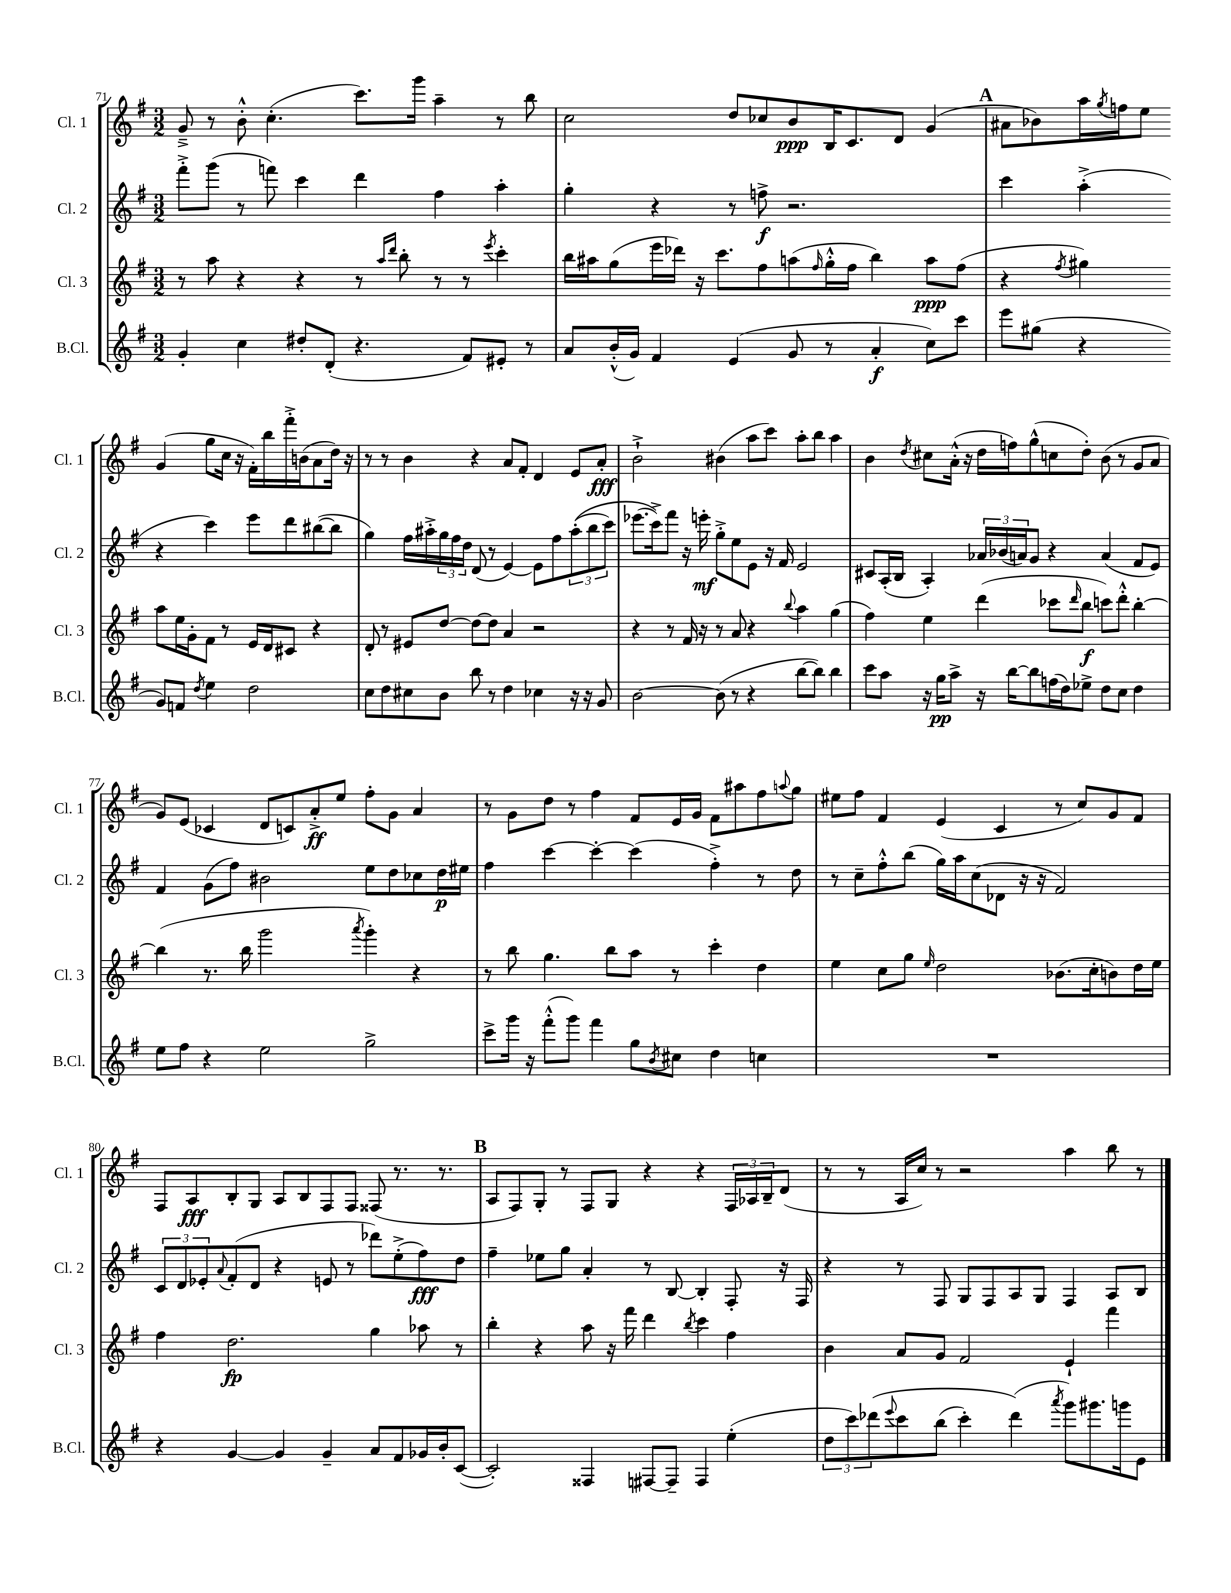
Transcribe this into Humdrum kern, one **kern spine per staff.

**kern	**kern	**kern	**kern
*staff4	*staff3	*staff2	*staff1
*clefG2	*clefG2	*clefG2	*clefG2
*k[f#]	*k[f#]	*k[f#]	*k[f#]
*M3/2	*M3/2	*M3/2	*M3/2
4g'	8r	8fff#'^	8g~^
.	8aa	(8ggg	8r
4cc	4r	8r	8b'^^
.	.	8fff)	(4.cc'
8dd#'	4r	4ccc	.
(8d'	.	.	.
4.r	8r	4ddd	8.ccc)
.	16qqaa	.	.
.	16qqddd	.	.
.	8bb'	.	.
.	.	.	16ggg
.	8r	4ff#	4aa~
8f#)	8r	.	.
.	8qeee	.	.
8e#'	4ccc'	4aa'	8r
8r	.	.	8bb
=	=	=	=
8a	16bb	4gg'	2cc
.	16aa#	.	.
(16b'^^	(8gg	.	.
16g)	.	.	.
4f#	16eee	4r	.
.	16ddd-)	.	.
.	16r	.	.
.	8.ccc	.	.
(4e	.	8r	8dd
.	8ff#	8ff^	8cc-
8g	(8aa	2.r	8b
.	16qqff#	.	.
8r	16gg'^^	.	16B
.	16ff#	.	8.c
4a'	4bb)	.	.
.	.	.	8d
8cc)	8aa	.	(4g
8ccc	(8ff#	.	.
=	=	=	=
8eee	4r	4ccc	8a#
(8gg#	.	.	8b-)
.	8qff#	.	.
4r	4gg#)	(4aa'^	16aa
.	.	.	8qgg
.	.	.	16ff
.	.	.	8ee
8g)	8aa	4r	(4g
8f	16ee	.	.
.	16g'	.	.
8qdd	.	.	.
4ee	8f#	4ccc)	8gg
.	8r	.	16cc
.	.	.	16r
2dd	16e	8eee	16f#')
.	16d	.	16bb
.	8c#	8ddd	16fff#'^
.	.	.	(16b
.	4r	([8bb#	8a#
.	.	8bb#]	16dd)
.	.	.	16r
=	=	=	=
8cc	8d'	4gg)	8r
8dd	8r	.	8r
8cc#	8e#	16ff#	4b
.	.	16aa#'^	.
8b	[8dd	24gg	.
.	.	24ff#	.
.	.	24dd	.
8bb	8dd_	(8d	4r
8r	8dd]	8r	.
4dd	4a	[4e)	8a
.	.	.	8f#'
4cc-	2r	8e]	4d
.	.	8ff#	.
16r	.	&((12aa#'	8e
16r	.	.	.
.	.	12bb	.
8g	.	.	8a'
.	.	12ccc)	.
=	=	=	=
[2b	4r	(8.eee-	2b`^
.	.	16ccc^)&)	.
.	8r	8fff#	.
.	16f#	16r	.
.	16r	16eee'	.
(8b]	8r	8gg'^	(4b#
8r	8a	8ee	.
4r	4r	8e	8aa
.	.	16r	8ccc)
.	.	16f#	.
.	8qqbb	.	.
[8bb	4aa	2e	8aa'
8bb])	.	.	8bb
4bb	(4gg	.	4aa
=	=	=	=
8ccc	4ff#)	8c#	4b
8aa	.	(16A'	.
.	.	16B	.
.	.	.	8qdd
16r	4ee	4A')	8cc#
16gg	.	.	.
8aa^	.	.	(16a'^^
.	.	.	16r
16r	(4ddd	24a-	16dd
.	.	(24b-	.
[16bb	.	.	16ff)
.	.	24a)	.
8bb]	.	8g	(8gg^^
(16ff	8ccc-	4r	8cc
16dd)	.	.	.
.	16qqddd	.	.
8ee-^	8bb	.	8dd')
8dd	8ccc)	(4a	(8b
8cc	8ddd'^^	.	8r
4dd	[4bb'	8f#	8g
.	.	8e)	8a
=	=	=	=
8ee	(4bb]	4f#	8g)
8ff#	.	.	(8e
4r	8.r	(8g	4c-
.	.	8ff#)	.
.	16bb	.	.
2ee	2ggg	2b#	8d
.	.	.	8c)
.	.	.	8a'^
.	.	.	8ee
.	8qaaa	.	.
2gg^	4ggg')	8ee	8ff#'
.	.	8dd	8g
.	4r	8cc-	4a
.	.	16dd	.
.	.	16ee#	.
=	=	=	=
8ccc^	8r	4ff#	8r
16ggg	8bb	.	8g
16r	.	.	.
(8fff#'^^	4.gg	[4ccc	8dd
8ggg)	.	.	8r
4fff#	.	4ccc'_	4ff#
.	8bb	.	.
8gg	8aa	(4ccc]	8f#
8qb	.	.	.
8cc#	8r	.	16e
.	.	.	16g
4dd	4ccc'	4ff#'^)	8f#
.	.	.	8aa#
4cc	4dd	8r	8ff#
.	.	.	8qqaa
.	.	8dd	8gg
=	=	=	=
1.r	4ee	8r	8ee#
.	.	8cc~	8ff#
.	8cc	8ff#'^^	4f#
.	8gg	(8bb	.
.	16qqee	.	.
.	2dd	16gg)	(4e
.	.	16aa	.
.	.	(8cc	.
.	.	8d-	4c
.	.	16r	.
.	.	16r	.
.	(8.b-	2f#)	8r
.	.	.	8cc)
.	16cc'	.	.
.	8b)	.	8g
.	16dd	.	8f#
.	16ee	.	.
=	=	=	=
4r	4ff#	12c	8F#
.	.	12d	.
.	.	.	8A
.	.	12e-'	.
.	.	8qqa	.
[4g	2.dd	(8f#'	8B'
.	.	8d	8G
4g]	.	4r	8A
.	.	.	8B
4g~	.	8e	8F#
.	.	8r	8F#
8a	4gg	8ddd-)	(8F##
8f#	.	(8ee'^	8.r
16g-	8aa-	8ff#)	.
16b'	.	.	8.r
([8c	8r	8dd	.
=	=	=	=
2c'])	4bb'	4ff#~	8A
.	.	.	8F#)
.	4r	8ee-	8G'
.	.	8gg	8r
4F##	8aa	4a'	8F#
.	16r	.	8G
.	16fff#	.	.
[8F#	4ddd	8r	4r
8F#~]	.	[8B	.
.	8qbb	.	.
4F#	4ccc	4B']	4r
(4ee'	4ff#	8F#'	24F#
.	.	.	24A-
.	.	.	24B~
.	.	16r	(8d
.	.	16F#	.
=	=	=	=
12dd	4b	4r	8r
12ccc)	.	.	.
.	.	.	8r
&(12ddd-	.	.	.
8qqeee	.	.	.
8ccc	8a	8r	16A
.	.	.	16cc)
(8bb	8g	8F#	8r
4ccc')	2f#	8G	2r
.	.	8F#	.
(4ddd-&)	.	8A	.
.	.	8G	.
8qaaa	.	.	.
8ggg)	4e`	4F#	4aa
8.ggg#	.	.	.
.	4fff#	8A	8bb
16ggg	.	.	.
8e	.	8B	8r
==	==	==	==
*-	*-	*-	*-
